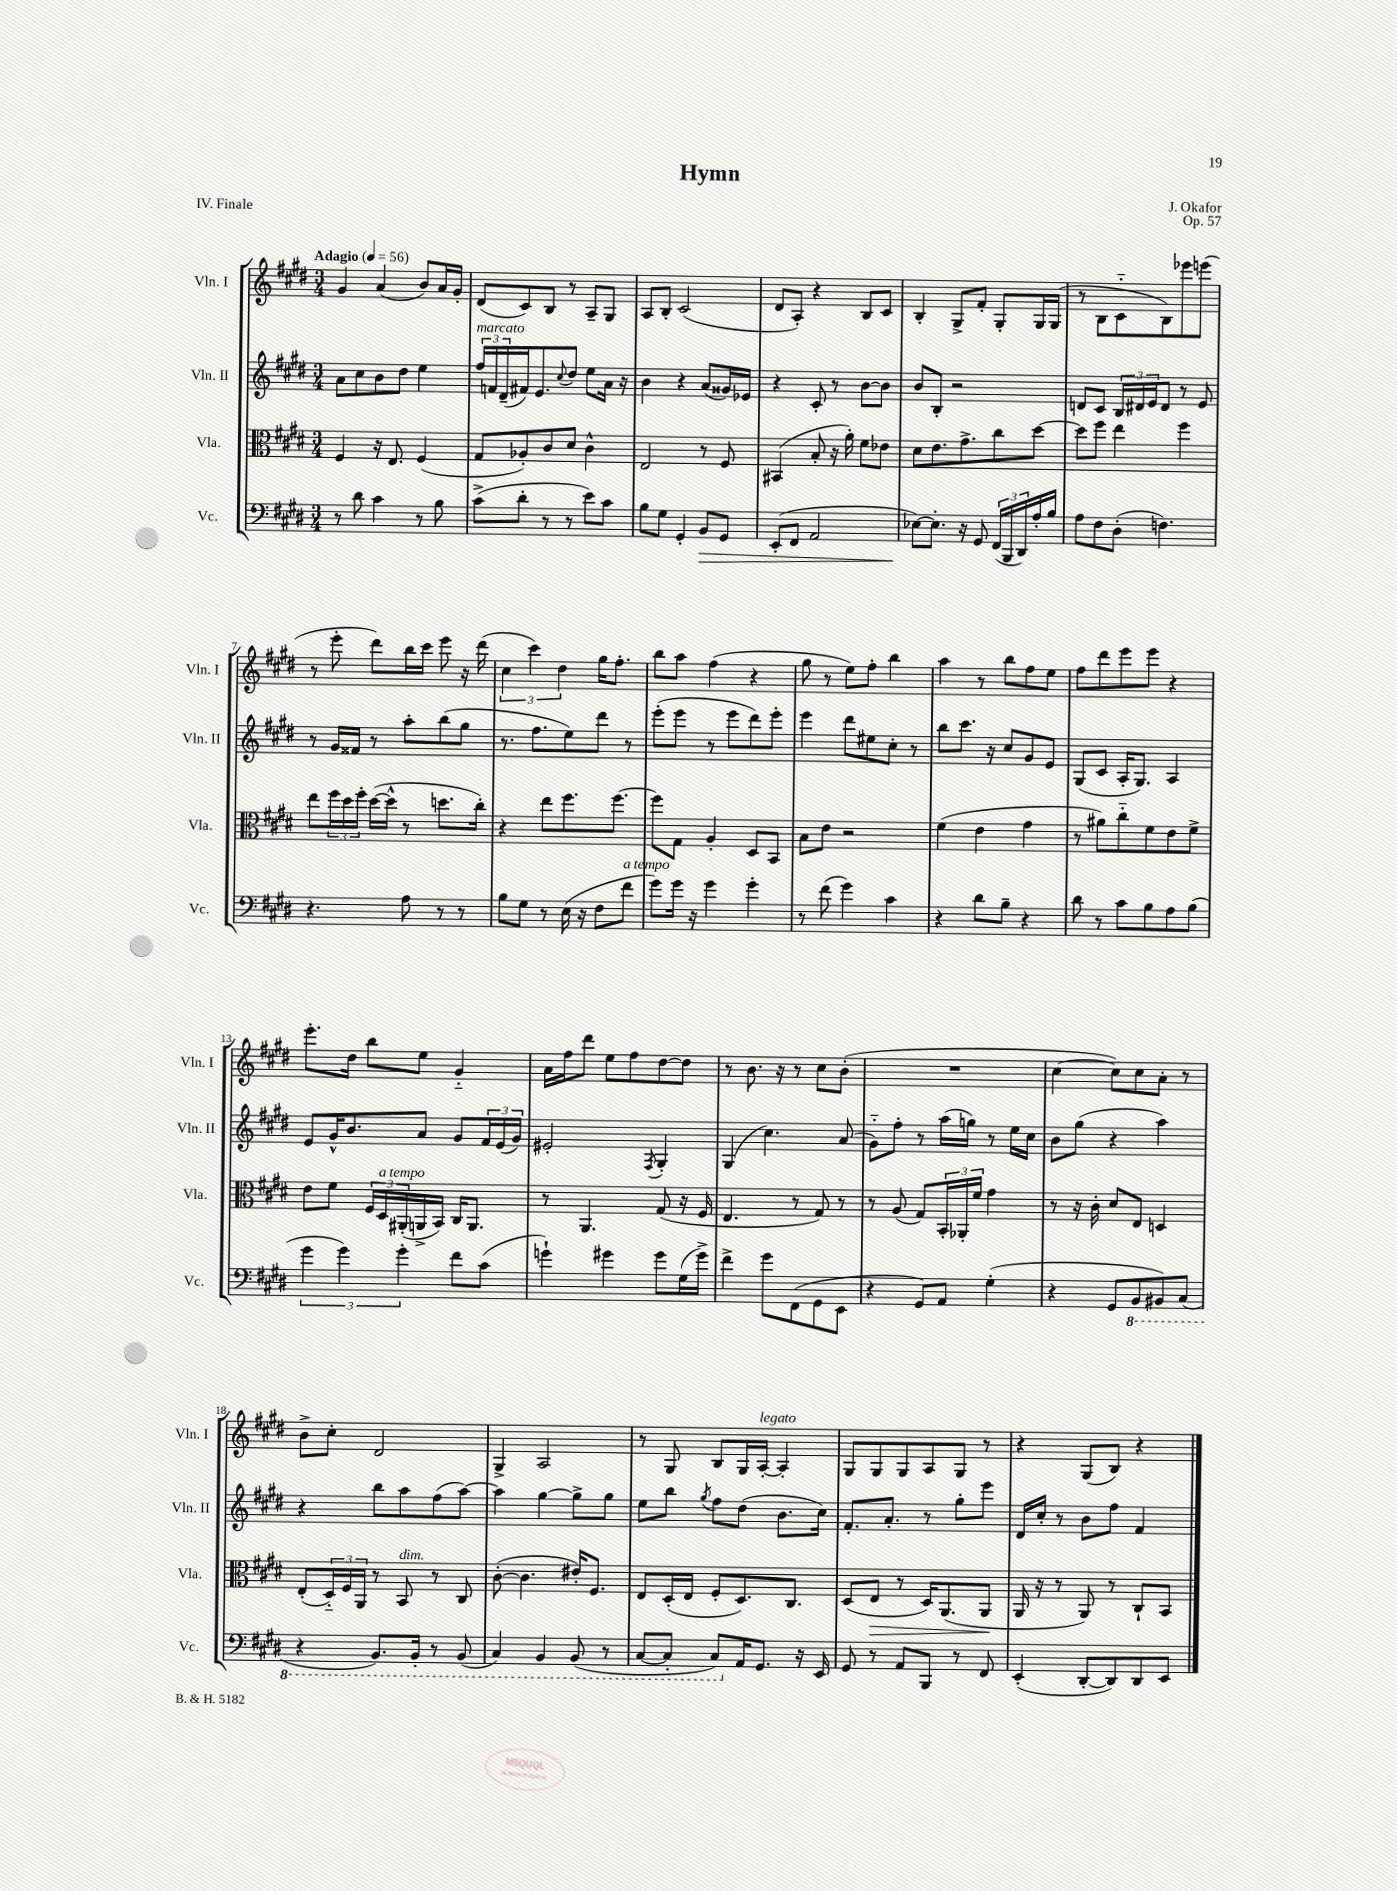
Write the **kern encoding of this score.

**kern	**kern	**kern	**kern
*staff4	*staff3	*staff2	*staff1
*clefF4	*clefC3	*clefG2	*clefG2
*k[f#c#g#d#]	*k[f#c#g#d#]	*k[f#c#g#d#]	*k[f#c#g#d#]
*M3/4	*M3/4	*M3/4	*M3/4
*MM56	*MM56	*MM56	*MM56
8r	4F#/	8a\L	4g#/
8d#\	.	8cc#\	.
4c#\	16r	8b\	(4a/
.	8.E/	.	.
.	.	8dd#\J	.
8r	(4F#/	4ee\	8b/L)
8B\	.	.	16a/L
.	.	.	16g#'/JJ
=	=	=	=
(8c#^\L	8G#/L	24ff#/LL	(8d#/L
.	.	24f/	.
.	.	(24d#~/	.
8d#'\J	8A-'/)	16f#/J)	8c#/)
.	.	8.e/	.
8r	8c#/	.	8B/J
.	.	8qqcc#/	.
8r	8d#/J	8dd#/J	8r
8e\L)	4c#^^\	8ee\L	8A~/L
8c#\J	.	16a\Jk	8G#/J
.	.	16r	.
=	=	=	=
8B\L	2E/	4b\	8A/L
8G#\J	.	.	8B'/J
4GG#'/	.	4r	(2c#/
8BB/L	8r	(8a/L	.
8GG#/J	8F#/	16g##/L)	.
.	.	16e-/JJ	.
=	=	=	=
(8EE'/L	(4BB#/	4r	8d#/L
8FF#/J	.	.	8A'/J)
2AA/	8B'/	8c#'/	4r
.	16r	8r	.
.	16a'\)	.	.
.	8f#\L	[8b\L	8B/L
.	8e-\J	8b\]J	8c#/J
=	=	=	=
[8E-\L)	8d#\L	8b/L	4B'/
8.E-'\]J	8.e\	8B'/J	.
.	.	2r	8G#^/L
16r	8.g#^\	.	.
8GG#/	.	.	8f#'/J
(24FF#/LL	8cc#\	.	8G#'/L
24BBB/	.	.	.
24DD#/)	.	.	.
16A'/	[8dd#\J	.	16G#/L
16B/JJ	.	.	(16G#/JJ
=	=	=	=
8A\L	8dd#\]L	8d/L	8r
8F#\	8ff#\J	8c#/J	8B\L
(8D#'\J	4ee\	24B/LL	8c#'~\
.	.	24d#/	.
.	.	24e/J	.
4.F\)	.	8d#/J	8B\)
.	4ff#\	8r	8eee-\
.	.	8e/	(8eee\J
=	=	=	=
4.r	8ee\L	8r	8r
.	24ff#\L	16g#/LL	8eee'\
.	24dd#\	.	.
.	.	16f##/JJ	.
.	24ff#'\JJ	.	.
.	([16dd#\LL	8r	8ddd#\L)
.	16dd#^^\]JJ	.	.
8A\	8r	8aa'\L	16bb\L
.	.	.	16ccc#\JJ
8r	8.dd\L	(8bb\	8eee\
8r	.	8gg#\J	16r
.	16cc#'\Jk)	.	(16ddd#\
=	=	=	=
8B\L	4r	8.r	6cc#\
8G#\J	.	.	.
.	.	.	6ccc#\)
.	.	8.ff#\L	.
8r	8ee\L	.	.
.	.	.	6dd#\
(16E\	8.ff#\	8ee\)	.
16r	.	.	.
8F#\L	.	8ddd#\J	16gg#\LK
.	[8.ff#\J	.	8.ff#'\J
8f#\J	.	8r	.
=	=	=	=
8g#\L)	8ff#\]L	(8eee'\L	8bb\L
16g#\Jk	8G#\J	8eee\J	8aa\J
16r	.	.	.
4g#\	4A'/	8r	(4ff#\
.	.	8eee\L	.
4g#'\	8D#/L	8ddd#\)	4r
.	8BB/J	8eee'\J	.
=	=	=	=
8r	8B\L	4eee\	8gg#\
(8f#\	8e\J	.	8r
4g#\)	2r	8ddd#\L	8ee\L)
.	.	8ee#\	8ff#'\J
4c#\	.	8cc#'\J	4bb\
.	.	8r	.
=	=	=	=
4r	(4f#\	8bb\L	4aa\
.	.	8.ccc#\J	.
8d#\L	4e\	.	8r
.	.	16r	.
8B~\J	.	8cc#/L	8bb\L
4r	4g#\	8g#/	8ff#\
.	.	8e/J	8ee\J
=	=	=	=
8d#\	8r	(8G#/L	8ff#\L
8r	8a#\L)	8c#/J	8ddd#\
8c#\L	8cc#'~\	16A'/LK	8eee\
.	.	8.G#/J)	.
8B\	8f#\	.	8eee\J
8A\	8e\	4A/	4r
(8B\J	8f#^\J	.	.
=	=	=	=
6g#\	8e\L	8e/L	8.eee'\L
.	8f#\J	16g#^^/K	.
6g#\)	.	.	.
.	.	8.b/	16dd#\Jk
.	24F#/LL	.	8bb\L
.	24D#/	.	.
6g#'\	(24AA#'/	.	.
.	16AA^/	8a/J	8ee\J
.	16BB/JJ)	.	.
8f#\L	16C#/LK	8g#/L	4g#'~/
.	8.AA/J	.	.
(8c#\J	.	24f#/L	.
.	.	(24e/	.
.	.	24g#/JJ)	.
=	=	=	=
4g`\)	8r	2e#'/	16a\LL
.	.	.	16ff#\J
.	4.AA/	.	8ddd#\J
4g#\	.	.	8ee\L
.	.	.	8ff#\
.	.	8qF#/	.
8g#\L	(8G#/	4G#'/	[8dd#\
(16G#\L	16r	.	8dd#\]J
16g#^\JJ)	16F#/	.	.
=	=	=	=
4f#^\	4.E/	(4G#/	8r
.	.	.	8.b\
8g#\L	.	4.cc#\)	.
.	.	.	16r
(8FF#\	8r	.	8r
8GG#\	8G#/)	.	8cc#\L
8EE\J	8r	(8a/	(8b'\J
=	=	=	=
4r	8r	8g#'~\L)	2.r
.	(8A/	8ff#'\J	.
8GG#/L)	8G#/L)	8r	.
8AA/J	24BB'/L	(16aa\LL	.
.	24AA-'/	.	.
.	.	16gg\JJ)	.
.	24f#/JJ	.	.
(4G#'\	4g#\	8r	.
.	.	16ee\LL	.
.	.	16cc#\JJ	.
=	=	=	=
4r	8r	8b\L	[4cc#\
.	16r	(8gg#\J	.
.	16c#'\	.	.
8GG#/L	8d#/L	4r	8cc#\]L)
8BBB/	8E/J	.	8cc#\
8BBB#/)	4D/	4aa\)	8a'\J
(8CC#/J	.	.	8r
=	=	=	=
4r	(8E'/L	4r	8b^\L
.	24D#'~/L)	.	8cc#'\J
.	24F#/	.	.
.	24AA/JJ	.	.
8.BBB/L)	8r	8bb\L	2d#/
.	8BB/	8aa\	.
16BBB'/Jk	.	.	.
8r	8r	(8ff#\	.
(8BBB/	8C#/	[8aa\J)	.
=	=	=	=
4CC#/)	([8c#'\	4aa\]	4G#^/
.	4.c#\]	.	.
4BBB/	.	[4gg#\	2A/
(8BBB/	16e#'/LK)	8gg#^\]L	.
.	8.F#/J	.	.
8r	.	8gg#\J	.
=	=	=	=
[8CC#/L	8E/L	8ee\L	8r
8CC#'/]J	(16D#'/L	8bb\J	8G#/
.	16E/JJ	.	.
.	.	8qgg#/	.
8CC#/L)	8F#'/L	8ff#\L	8B/L
16AA/K	8.D#/)	(8dd#\J	16G#/L
8.GG#/J	.	.	[16A'/JJ
.	.	8.b\L	4A'/]
.	8.C#/J	.	.
16r	.	.	.
16EE/	.	16cc#\Jk)	.
=	=	=	=
8GG#/	(8D#/L	8.f#'/L	8G#/L
8r	8E/J	.	8G#/
.	.	8.a'/J	.
8AA/L	8r	.	8G#/
8BBB/J	16D#/LK)	8r	8A/
.	(8.AA/	.	.
8r	.	8gg#'\L	8G#/J
8FF#/	8AA/J	8eee\J	8r
=	=	=	=
(4EE'/	16AA/	16d#/LL	4r
.	16r	16cc#'/JJ	.
.	8r	8r	.
[8DD#'/L	8AA/)	8b\L	(8G#/L
8DD#/])	8r	8ff#\J	8B/J)
8DD#/	8C#`/L	4f#/	4r
8EE/J	8BB/J	.	.
==	==	==	==
*-	*-	*-	*-
